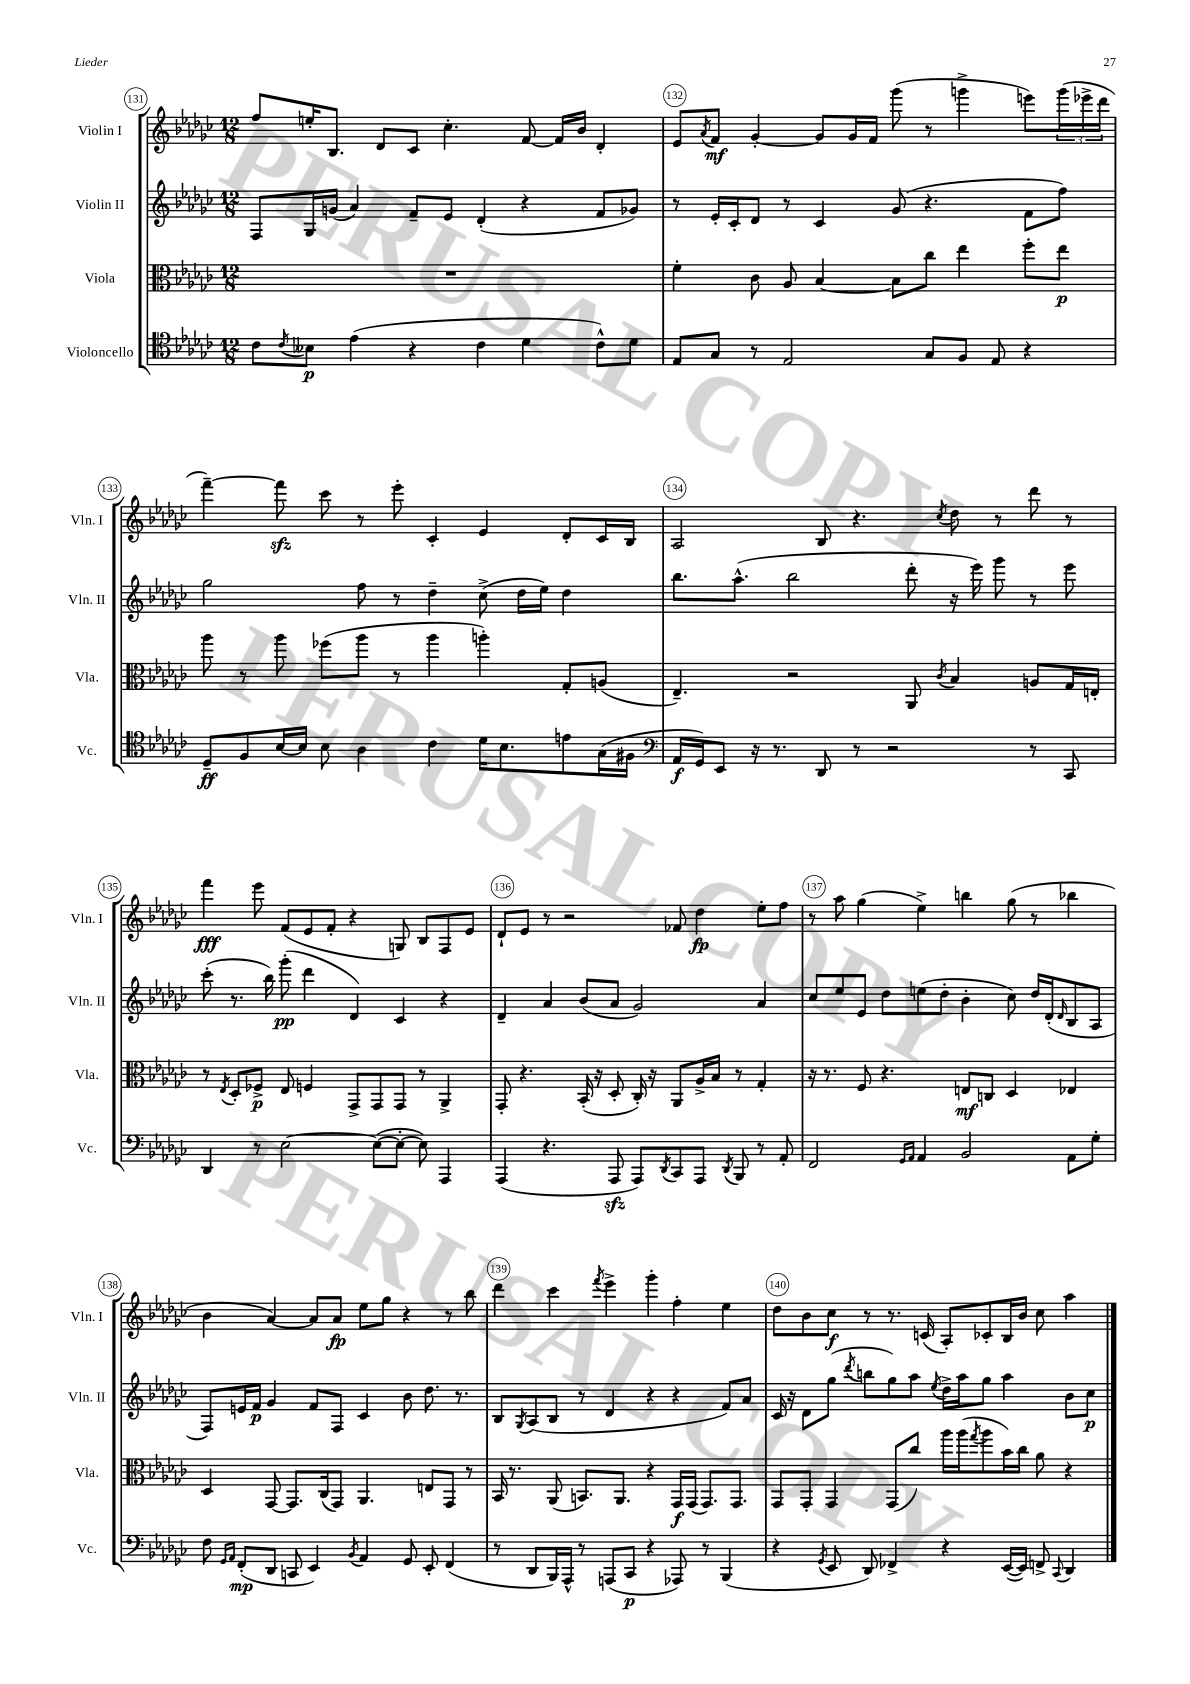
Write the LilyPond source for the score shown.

<<
\new StaffGroup <<
\new Staff = "s0" \with { instrumentName = "Violin I" shortInstrumentName = "Vln. I" } {
    \clef treble \key ges \major \numericTimeSignature \time 12/8
    f''8 e''16-. bes8. des'8 ces'8 ces''4.-. f'8~ f'16 bes'16 des'4-. |
    ees'8 \acciaccatura { aes'8 } f'8\mf ges'4~-. ges'8 ges'16 f'16 ges'''8( r8 g'''4-> e'''8) \tuplet 3/2 { g'''16( ees'''16-> des'''16 } |
    f'''4~--) f'''8\sfz ces'''8 r8 ees'''8-. ces'4-. ees'4 des'8-. ces'16 bes16 |
    aes2 bes8 r4. \acciaccatura { ces''8 } des''8 r8 des'''8 r8 |
    f'''4\fff ees'''8 f'8( ees'8 f'8-. r4 g8) bes8 f8 ees'8 |
    des'8-! ees'8 r8 r2 fes'8 des''4\fp ees''8-. f''8 |
    r8 aes''8 ges''4( ees''4->) b''4 ges''8( r8 bes''4 |
    bes'4 aes'4~) aes'8 aes'8\fp ees''8 ges''8 r4 r8 bes''8 |
    des'''4 ces'''4 \acciaccatura { f'''8 } ees'''4-> ges'''4-. f''4-. ees''4 |
    des''8 bes'8 ces''8\f r8 r8. c'16( aes8-.) ces'8-. bes16 bes'16 ces''8 aes''4 \bar "|." |
}
\new Staff = "s1" \with { instrumentName = "Violin II" shortInstrumentName = "Vln. II" } {
    \clef treble \key ges \major \numericTimeSignature \time 12/8
    f8 ges16 g'16( aes'4) f'8-- ees'8 des'4-.( r4 f'8 ges'8) |
    r8 ees'16-. ces'16-. des'8 r8 ces'4 ges'8( r4. f'8 f''8) |
    ges''2 f''8 r8 des''4-- ces''8->( des''16 ees''16) des''4 |
    bes''8. aes''8.-^( bes''2 des'''8-. r16 ees'''16) ges'''8 r8 ees'''8 |
    ces'''8-.( r8. bes''16) ges'''8-.\pp( des'''4 des'4) ces'4 r4 |
    des'4-- aes'4 bes'8( aes'8 ges'2) aes'4 |
    ces''8 ees''8 ees'8 des''8 e''8( des''8-. bes'4-. ces''8) des''16 des'16-.( \grace { des'16 } bes8 aes8 |
    f8) e'16 f'16\p ges'4 f'8 f8 ces'4 bes'8 des''8. r8. |
    bes8 \acciaccatura { ges8 } aes8( bes8 r8 des'4 r4 r4 f'8) aes'8 |
    ces'16 r16 des'8 ges''8( \acciaccatura { des'''8 } b''8 ges''8) aes''8 \acciaccatura { ees''8 } des''16-> aes''16 ges''8 aes''4 bes'8 ces''8\p \bar "|." |
}
\new Staff = "s2" \with { instrumentName = "Viola" shortInstrumentName = "Vla." } {
    \clef alto \key ges \major \numericTimeSignature \time 12/8
    R1. |
    f'4-. ces'8 aes8 bes4~ bes8 ces''8 ees''4 f''8-. ees''8\p |
    aes''8 r8 aes''8 fes''8( aes''8 r8 aes''4 a''4-.) ges8-. a8( |
    ees4.--) r2 aes,8 \acciaccatura { ces'8 } bes4 a8 ges16 e16-. |
    r8 \acciaccatura { ees8 } des8-. fes8->\p ees8 f4 ges,8-> ges,8 ges,8 r8 aes,4-> |
    ges,8-. r4. bes,16-.( r16 des8-. ces16-.) r16 aes,8 aes16-> bes16 r8 ges4-. |
    r16 r8. f8 r4. e8\mf c8 des4 ees4 |
    des4 ges,8~ ges,8. ces16( ges,8) aes,4. e8 ges,8 r8 |
    bes,16 r8. aes,8( b,8.) aes,8. r4 ges,16\f ges,16( ges,8.) ges,8. |
    ges,8 ges,8-. ges,4 ges,8( ces''8) aes''16 aes''16( \acciaccatura { ges''8 } aes''8 bes'16) ces''16 aes'8 r4 \bar "|." |
}
\new Staff = "s3" \with { instrumentName = "Violoncello" shortInstrumentName = "Vc." } {
    \clef tenor \key ges \major \numericTimeSignature \time 12/8
    ces'8 \acciaccatura { ces'8 } beses8\p ees'4( r4 ces'4 des'4 ces'8-^) des'8 |
    ees8 ges8 r8 ees2 ges8 f8 ees8 r4 |
    des8--\ff f8 bes16~ bes16 bes8 aes4 ces'4 des'16 bes8. e'8 ges16( fis16 |
    \clef bass aes,16\f ges,16) ees,8 r16 r8. des,8 r8 r2 r8 ces,8 |
    des,4 r8 ees2~ ees8~( ees8~-. ees8) aes,,4 |
    aes,,4( r4. aes,,8\sfz aes,,8) \acciaccatura { des,8 } ces,8 aes,,8 \acciaccatura { des,8 } bes,,8 r8 aes,8-. |
    f,2 \grace { ges,16 aes,16 } aes,4 bes,2 aes,8 ges8-. |
    f8 \grace { ges,16 aes,16 } f,8-.\mp( des,8 c,8 ees,4) \acciaccatura { bes,8 } aes,4 ges,8 ees,8-. f,4( |
    r8 des,8 bes,,16) aes,,16-^ r8 a,,8( ces,8\p r4 aes,,8) r8 bes,,4( |
    r4 \acciaccatura { ges,8 } ees,8 des,8) fes,4-> r4 ees,16~( ees,16) f,8-> \appoggiatura { ces,8 } des,4 \bar "|." |
}
>>
>>
\layout { \context { \Score currentBarNumber = #131 \override BarNumber.break-visibility = ##(#f #t #t) barNumberVisibility = #all-bar-numbers-visible \override BarNumber.stencil = #(make-stencil-circler 0.1 0.3 ly:text-interface::print) } }
